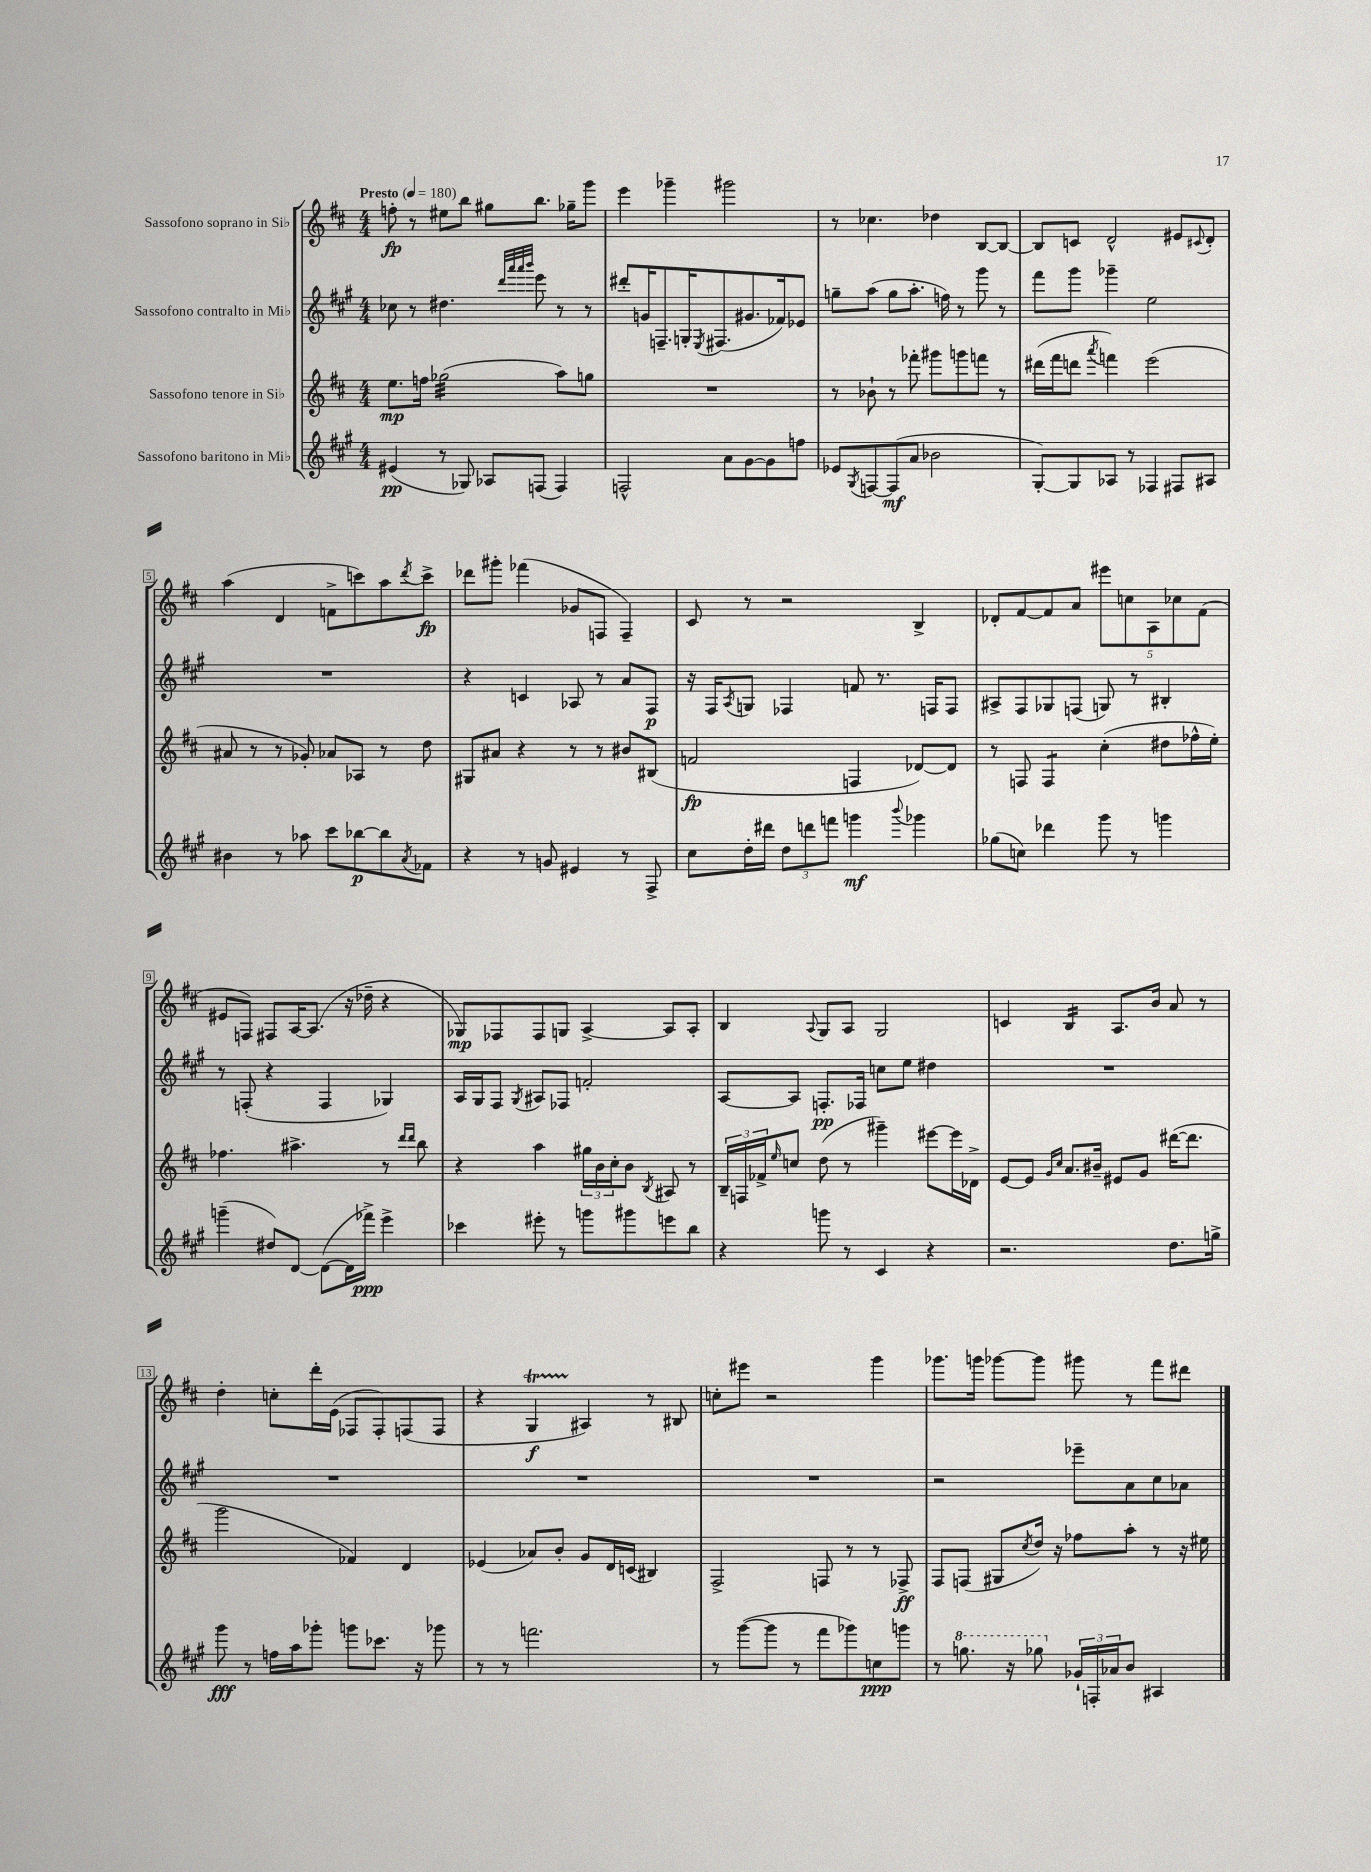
<<
\new StaffGroup <<
\new Staff = "s0" \with { instrumentName = "Sassofono soprano in Sib" } {
    \clef treble \key d \major \numericTimeSignature \time 4/4 \tempo "Presto" 4 = 180
    f''8-.\fp r8 eis''8 b''8 gis''8 b''8. ges''16-- g'''8 |
    e'''4 ges'''4-- gis'''2 |
    r8 ces''4. des''4 b8~ b8~ |
    b8 c'8 d'2-^ eis'8 \appoggiatura { cis'8 } d'8-. |
    a''4( d'4 f'8-> c'''8) a''8 \acciaccatura { d'''8 } c'''8->\fp |
    des'''8 gis'''8-. fes'''4( ges'8 f8 f4--) |
    cis'8 r8 r2 b4-> |
    des'8-. fis'8~ fis'8 a'8 \tuplet 5/4 { eis'''8 c''8 a8 ces''8 fis'8( } |
    eis'8 f8) fis8 a16~ a8.( r16 des''16-- r4 |
    ges8\mp) fes8 fes8 g8 a4~-> a8 a8-. |
    b4 \appoggiatura { a8 } g8 a8 g2 |
    c'4 b4:16 a8. b'16 a'8 r8 |
    d''4-. c''8-. d'''16-. e'16( fes8 fes8-.) f8( f8 |
    r4 g4\startTrillSpan\f ais4\stopTrillSpan) r8 bis8 |
    c''8-. eis'''8 r2 g'''4 |
    ges'''8. g'''16 ges'''8~ ges'''8 gis'''8 r8 fis'''8 dis'''8 \bar "|." |
}
\new Staff = "s1" \with { instrumentName = "Sassofono contralto in Mib" } {
    \clef treble \key a \major \numericTimeSignature \time 4/4
    ces''8 r8 dis''4. \grace { d'''32 a'''32 a'''32 b'''32 } e'''8 r8 r8 |
    dis'''8-. g'16 f8.-- g16-. \acciaccatura { e8 } fis8.( gis'8. fes'16) ees'8 |
    g''8-- a''8( g''8 a''8.-. f''16) r8 gis'''8 r8 |
    fis'''8 gis'''8 ges'''4-- e''2 |
    R1 |
    r4 c'4 aes8 r8 a'8 fis8\p |
    r16 fis16 \acciaccatura { a8 } g8 fes4 f'8 r8. f16 f8 |
    ais8-> fis8 ges8 f8( g8) r8 bis4-. |
    r8 f8-.( r4 f4 ges4) |
    a16 gis16 fis8 \acciaccatura { gis8 } ais8 fes8 f'2-. |
    a8~ a8 f8.-.\pp fes16 c''8 e''8 dis''4 |
    R1 |
    R1 |
    R1 |
    R1 |
    r2 ees'''8-- a'8 cis''8 aes'8 \bar "|." |
}
\new Staff = "s2" \with { instrumentName = "Sassofono tenore in Sib" } {
    \clef treble \key d \major \numericTimeSignature \time 4/4
    e''8.\mp f''16 ges''2:32( a''8) g''8 |
    R1 |
    r8 bes'8-! r8 fes'''8-. gis'''8 g'''8 f'''8 r8 |
    dis'''16( fis'''16 d'''8 \acciaccatura { a'''8 } f'''4) e'''2( |
    ais'8 r8 r8 ges'8-.) aes'8 aes8 r8 d''8 |
    gis8 ais'8 r4 r8 r8 bis'8 bis8( |
    f'2\fp f4 des'8~) des'8 |
    r8 f8 f4:8 cis''4-.( dis''8 fes''16-^ e''16-.) |
    fes''4. ais''4.-> r8 \grace { d'''16 d'''16 } b''8 |
    r4 a''4 \tuplet 3/2 { gis''16 b'16 cis''16-. } b'8 \acciaccatura { b8 } ais8 r8 |
    \tuplet 3/2 { b16-- f16 fes'16-> } \grace { e''16 } c''8 d''8( r8 gis'''4--) eis'''8~ eis'''16 des'16-> |
    e'8~ e'8 \grace { g'16 cis''16 } a'8. bis'16-- eis'8 g'8 dis'''16~( dis'''8. |
    g'''2 fes'4) d'4 |
    ees'4( aes'8) b'8-. g'8 d'16 c'16( bis4) |
    fis2-> f8 r8 r8 fes8->\ff |
    fis8 f8( gis8 \acciaccatura { cis''8 } d''16) r16 fes''8 a''8-. r8 r16 eis''16 \bar "|." |
}
\new Staff = "s3" \with { instrumentName = "Sassofono baritono in Mib" } {
    \clef treble \key a \major \numericTimeSignature \time 4/4
    eis'4\pp( r8 ges8) aes8 f8( f4) |
    f2-^ a'8 gis'8~ gis'8 f''8 |
    ees'8 \acciaccatura { gis8 } f8~ f8\mf( a'8 bes'2 |
    gis8~-.) gis8 aes8 r8 fes4 fis8 ais8 |
    bis'4 r8 aes''8 cis'''8 bes''8~\p bes''8 \acciaccatura { a'8 } fes'8 |
    r4 r8 g'8 eis'4 r8 fis8-> |
    cis''8 d''16-. dis'''16 \tuplet 3/2 { d''8 d'''8 f'''8 } g'''4\mf \appoggiatura { b'''8 } ges'''4 |
    ges''8( c''8) des'''4 gis'''8 r8 g'''4 |
    g'''4--( dis''8) d'8~ d'8~( d'16 fes'''16->\ppp) e'''4-> |
    ces'''4 eis'''8-. r8 g'''8 gis'''8 e'''8 b''8 |
    r4 g'''8 r8 cis'4 r4 |
    r2. d''8. g''16-> |
    gis'''8\fff r8 f''16 a''16 ges'''8-. g'''8 ces'''8. r16 ges'''8 |
    r8 r8 f'''2. |
    r8 gis'''8~( gis'''8 r8 fis'''8 ges'''8) c''8\ppp g'''8 |
    r8 \ottava #1 g'''8. r16 ges'''8 \ottava #0 \tuplet 3/2 { ges'16-! f16-. aes'16 } b'8 ais4 \bar "|." |
}
>>
>>
\layout { \context { \Score \override BarNumber.stencil = #(make-stencil-boxer 0.1 0.3 ly:text-interface::print) } }
